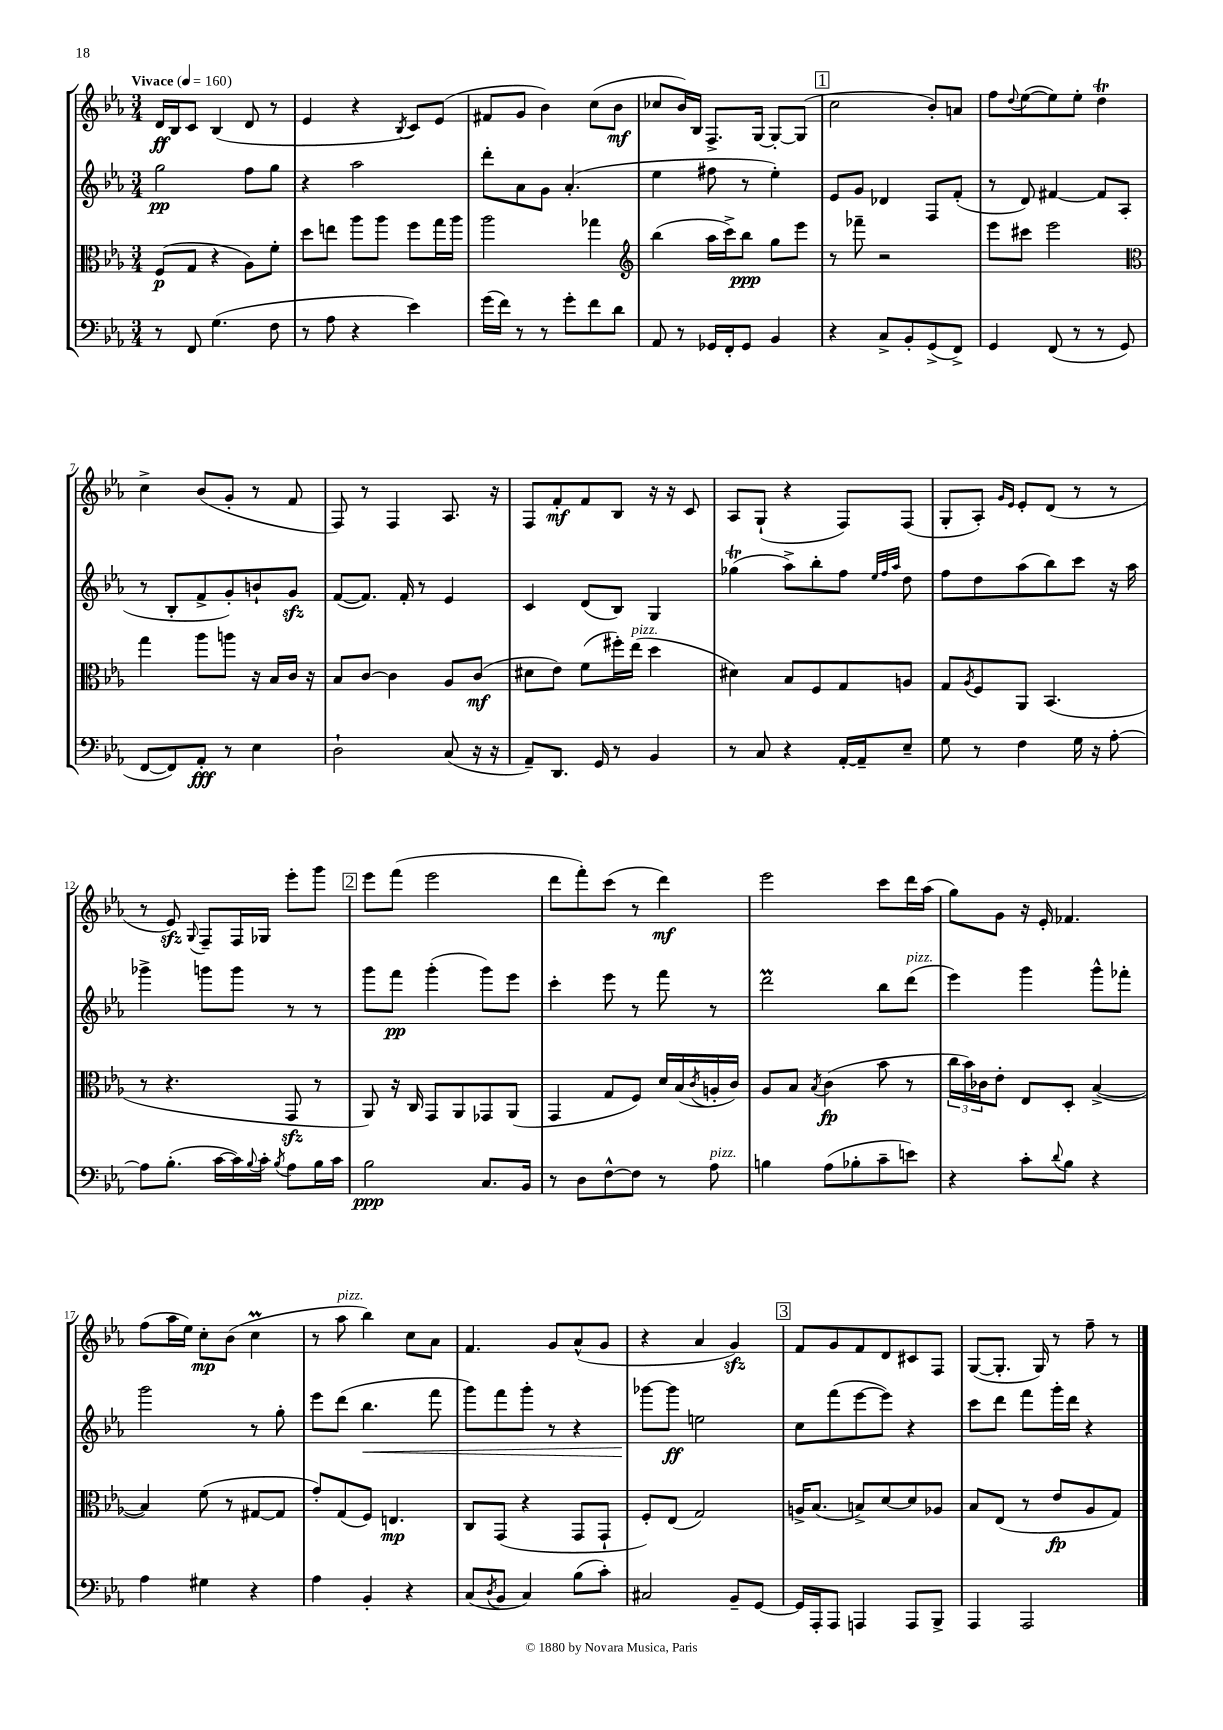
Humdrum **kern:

**kern	**kern	**kern	**kern
*staff4	*staff3	*staff2	*staff1
*clefF4	*clefC3	*clefG2	*clefG2
*k[b-e-a-]	*k[b-e-a-]	*k[b-e-a-]	*k[b-e-a-]
*M3/4	*M3/4	*M3/4	*M3/4
*MM160	*MM160	*MM160	*MM160
8r	(8F/L	2gg\	16d/LL
.	.	.	16B-/J
8FF/	8G/J	.	8c/J
(4.G\	4r	.	(4B-/
.	8A-\L)	8ff\L	8d/
8F\	8f'\J	8gg\J	8r
=	=	=	=
8r	8dd\L	4r	4e-/
8A-\	8ee\J	.	.
4r	8aa-\L	2aa-\	4r
.	8aa-\J	.	.
.	.	.	8qB-/
4e-\)	8ff\L	.	8c/L)
.	16gg\L	.	(8e-/J
.	16aa-\JJ	.	.
=	=	=	=
(16g\LL	2aa-\	8ddd'\L	8f#/L
16f\JJ)	.	.	.
8r	.	8a-\	8g/J
8r	.	8g\J	4b-\)
8g'\L	.	(4.a-'/	.
8f\	4gg-\	.	(8cc\L
8d\J	.	.	8b-\J
=	=	=	=
*	*clefG2	*	*
8AA-/	(4bb-\	4ee-\	8cc-/L
8r	.	.	16b-/L)
.	.	.	16B-/JJ
16GG-/LL	16aa-\LL	8ff#\	8.F^/L
16FF'/J	16ccc^\J)	.	.
8GG-/J	8bb-\J	8r	.
.	.	.	[16G/Jk
4BB-/	8gg\L	4ee-'\)	8G'/_L
.	8eee-\J	.	(8G/]J
=	=	=	=
4r	8r	8e-/L	2cc\
.	8fff-~\	8g/J	.
8C^/L	2r	4d-/	.
8BB-'/	.	.	.
(8GG^/	.	8F/L	8b-'/L)
8FF^/J)	.	(8f'/J	8a/J
=	=	=	=
4GG/	8eee-\L	8r	8ff\L
.	.	.	8qqdd/
.	8ccc#\J	8d/)	([8ee-\
(8FF/	2eee-\	[4f#/	8ee-\])
8r	.	.	8ee-'\J
8r	.	8f#/]L	4dd\
8GG/	.	(8A-/J	.
=	=	=	=
*	*clefC3	*	*
[8FF/L	4gg\	8r	4cc^\
8FF/])	.	8B-'/L	.
8AA-'/J	8aa-\L	8f^/	(8b-/L
8r	8aa\J	8g'/)	8g'/J
4E-\	16r	8b`/	8r
.	16B-/LL	.	.
.	16c/JJ	8g/J	8f/
.	16r	.	.
=	=	=	=
2D`\	8B-/L	([8f/L	8F/)
.	[8c/J	8.f/]J)	8r
.	4c\]	.	4F/
.	.	16f'/	.
.	.	8r	.
(8C/	8A-/L	4e-/	8.A-/
16r	(8c/J	.	.
16r	.	.	16r
=	=	=	=
8AA-~/L)	8d#\L	4c/	8F/L
8.DD/J	8e-\J)	.	8f'/
.	(8f\L	(8d/L	8f/
16GG/	.	.	.
8r	16ff#'\L)	8B-/J)	8B-/J
.	(16ee-\JJ	.	.
4BB-/	4dd\	4G/	16r
.	.	.	16r
.	.	.	8c/
=	=	=	=
8r	4d#\)	(4gg-\	8A-/L
8C/	.	.	(8G`/J
4r	8B-/L	8aa-^\L)	4r
.	8F/	8bb-'\	.
[16AA-'/LL	8G/	8ff\J	8F/L)
16AA-~/]J	.	.	.
.	.	32qqee-/LLL	.
.	.	32qqff/	.
.	.	32qqaa-/JJJ	.
8E-~/J	8A/J	8dd\	(8F/J
=	=	=	=
8G\	8G/L	8ff\L	8G'/L
.	8qA-/	.	.
8r	8F/	8dd\	8A-'/J)
.	.	.	16qqg/LL
.	.	.	16qqe-/JJ
4F\	8AA-/J	(8aa-\	8e-'/L
.	(4.BB-/	8bb-\)	(8d/J
16G\	.	8ccc\J	8r
16r	.	.	.
[8A-'\	.	16r	8r
.	.	16aa-\	.
=	=	=	=
8A-\]L	8r	4ggg-^\	8r
(8.B-'\J	4.r	.	8e-/)
.	.	.	8qqG/
.	.	8ggg\L	8F~/L
[16c\LL	.	.	.
16c\])	.	8ggg\J	16F/L
8qqB-/	.	.	.
16c'\JJ	.	.	16G-/JJ
8qB-/	.	.	.
8A-\L	8GG/	8r	8eee-'\L
16B-\L	8r	8r	8ggg\J
16c\JJ	.	.	.
=	=	=	=
2B-\	8AA-/)	8ggg\L	8eee-\L
.	16r	8fff\J	(8fff\J
.	16C/	.	.
.	8GG/L	(4ggg'\	2eee-\
.	8AA-/	.	.
8.C/L	8GG-/	8ggg\L)	.
.	(8AA-/J	8eee-\J	.
16BB-/Jk	.	.	.
=	=	=	=
8r	4GG/	4ccc'\	8ddd\L
8D\L	.	.	8fff'\)
[8F^^\	8G/L	8eee-\	(8ccc\J
8F\]J	8F/J)	8r	8r
8r	16d/LL	8fff\	4ddd\)
.	(16B-/	.	.
.	8qc/	.	.
8A-\	16A'/	8r	.
.	16c/JJ)	.	.
=	=	=	=
4B\	8A-/L	2ddd\	2eee-\
.	8B-/J	.	.
.	8qB-/	.	.
(8A-\L	(4c\	.	.
8B-'\	.	.	.
8c~\	8b-\	8bb-\L	8ccc\L
8e\J)	8r	(8ddd\J	16ddd\L
.	.	.	(16aa-\JJ
=	=	=	=
4r	24cc\LL	4eee-\)	8gg\L)
.	24b-\)	.	.
.	24c-\J	.	.
.	8e-'\J	.	8g\J
8c'\L	8E-/L	4ggg\	16r
.	.	.	16e-'/
8qqd/	.	.	.
8B-\J	8D'/J	.	4.f-/
4r	([4B-^/	8ggg^^\L	.
.	.	8fff-'\J	.
=	=	=	=
4A-\	4B-/])	2ggg\	(8ff\L
.	.	.	16aa-\L
.	.	.	16ee-\JJ)
4G#\	(8f\	.	8cc'\L
.	8r	.	(8b-\J
4r	[8G#/L	8r	4cc\
.	8G#/]J	8gg'\	.
=	=	=	=
4A-\	8g'/L)	8eee-\L	8r
.	(8G/	(8ddd\J	8aa-\
4BB-'/	8F/J)	4.bb-\	4bb-\)
.	4.E/	.	.
4r	.	.	8cc\L
.	.	8fff\	8a-\J
=	=	=	=
(8C/L	8C/L	8ggg\L)	4.f/
8qD/	.	.	.
8BB-/J	(8GG/J	8fff\	.
4C/)	4r	8ggg'\J	.
.	.	8r	8g/L
(8B-\L	8GG/L	4r	(8a-^^/
8c'\J)	8GG`/J	.	8g/J
=	=	=	=
2C#/	8F'/L)	[8ggg-\L	4r
.	(8E-/J	8ggg-\]J	.
.	2G/)	2ee\	4a-/
8BB-~/L	.	.	4g/)
[8GG/J	.	.	.
=	=	=	=
16GG/]LL	16A^/LK	8cc\L	8f/L
16AAA-'/J	(8.B-/J	.	.
8AAA-/J	.	(8fff\	8g/
4AAA/	8B^/L)	[8eee-\	8f/
.	[8d/	8eee-\]J)	8d/
8AAA/L	8d/]	4r	8c#/
8BBB-^/J	8A-/J	.	8F/J
=	=	=	=
4AAA-/	8B-/L	8ccc\L	([8G/L
.	(8E-/J	8ddd\J	8.G'/]J
2AAA-/	8r	8fff\L	.
.	.	.	16G/)
.	8e-/L	16ggg'\L	8r
.	.	16ddd\JJ	.
.	8A-/	4r	8ff~\
.	8G/J)	.	8r
==	==	==	==
*-	*-	*-	*-
